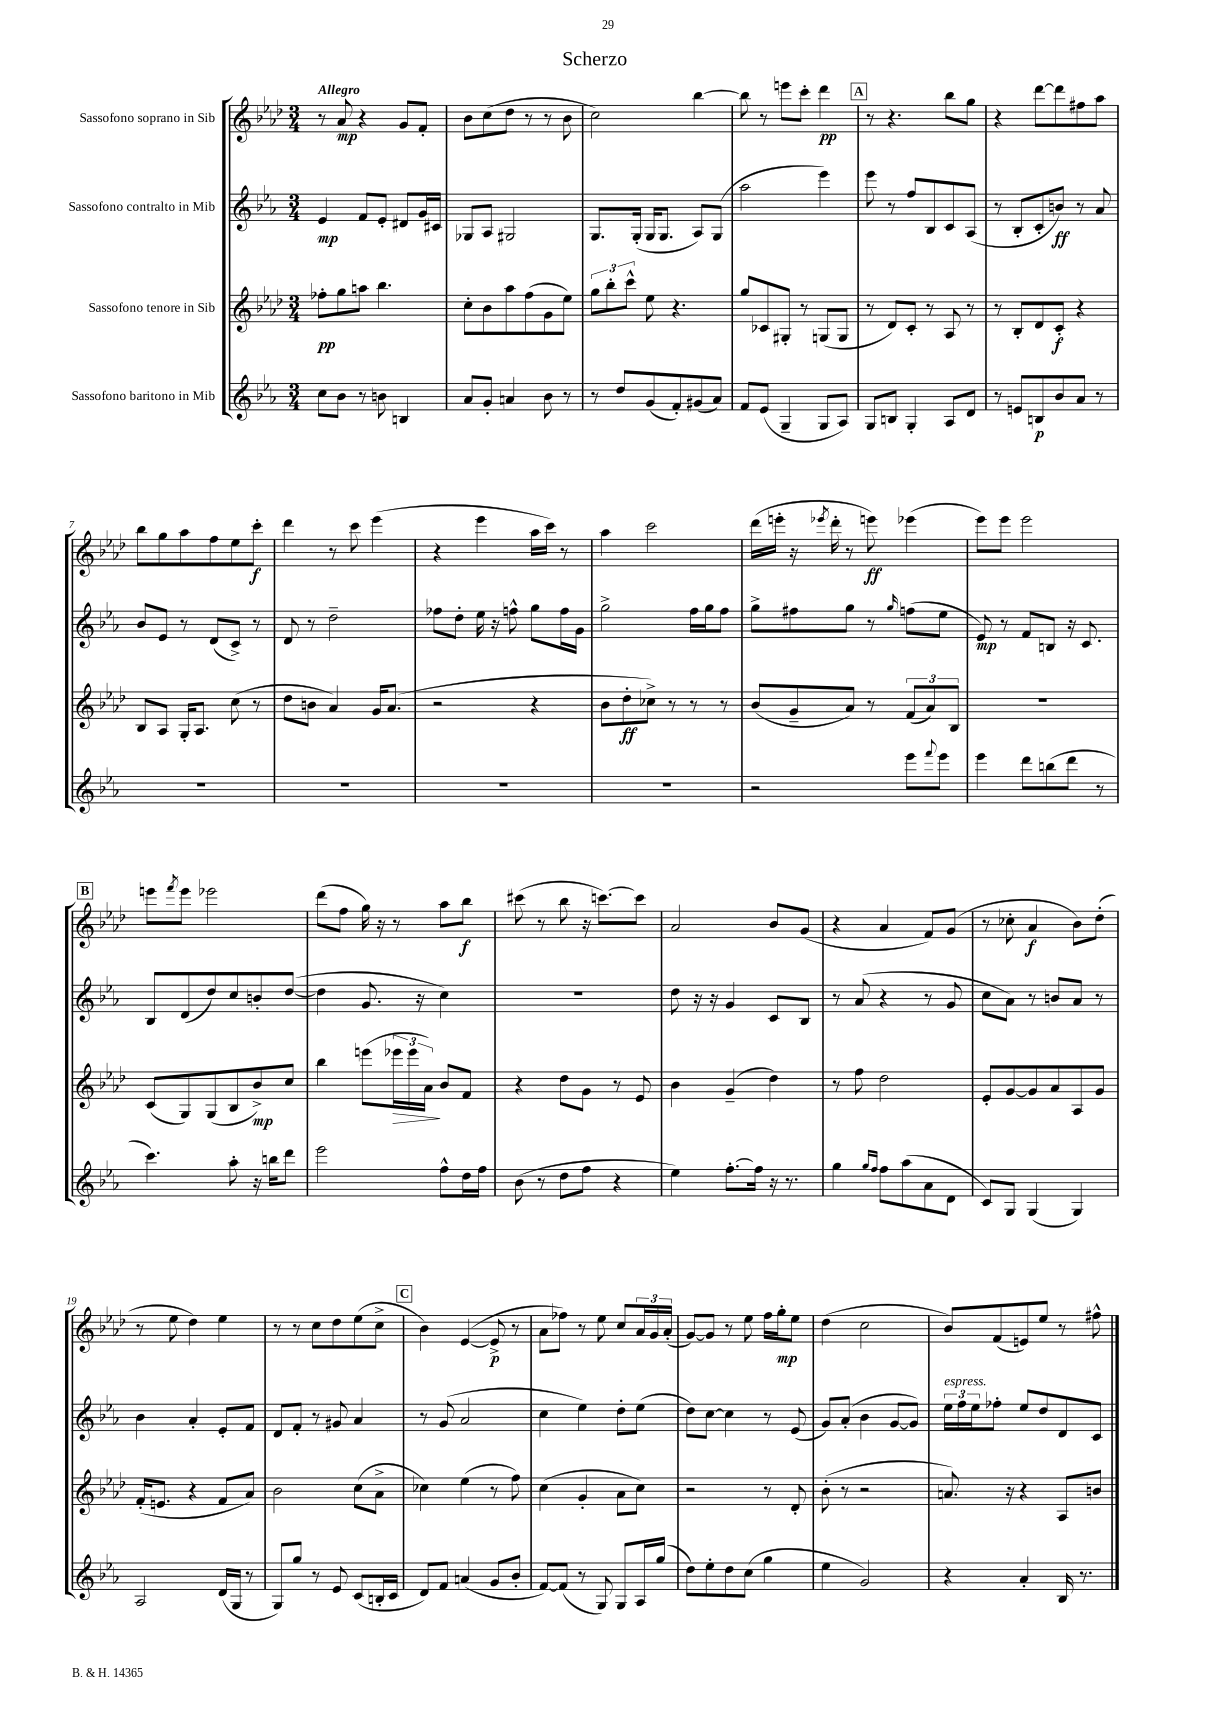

**kern	**dynam	**kern	**dynam	**kern	**dynam	**kern	**dynam
*part4	*part4	*part3	*part3	*part2	*part2	*part1	*part1
*staff4	*staff4	*staff3	*staff3	*staff2	*staff2	*staff1	*staff1
*I"Sassofono baritono in Mib	*	*I"Sassofono tenore in Sib	*	*I"Sassofono contralto in Mib	*	*I"Sassofono soprano in Sib	*
*clefG2	*	*clefG2	*	*clefG2	*	*clefG2	*
*k[b-e-a-]	*	*k[b-e-a-d-]	*	*k[b-e-a-]	*	*k[b-e-a-d-]	*
*M3/4	*	*M3/4	*	*M3/4	*	*M3/4	*
=1	=1	=1	=1	=1	=1	=1	=1
!	!	!	!	!	!	!LO:TX:a:B:t=Allegro	!
8cc\L	.	8ff-X'\L	pp	4e-/	mp	8r	.
8b-\J	.	8gg\	.	.	.	8a-/	mp
8r	.	8aan\J	.	8f/L	.	4r	.
8bn\	.	4.bb-\	.	8e-'/J	.	.	.
4Bn/	.	.	.	8d#X/L	.	8g/L	.
.	.	.	.	16g/L	.	8f'/J	.
.	.	.	.	16c#X/JJ	.	.	.
=2	=2	=2	=2	=2	=2	=2	=2
8a-/L	.	8cc'\L	.	8G-X/L	.	8b-\L	.
8g'/J	.	8b-\	.	8A-/J	.	(8cc\	.
4an/	.	8aa-\	.	2G#X/	.	8dd-\J	.
.	.	(8ff\	.	.	.	8r	.
8b-\	.	8g\	.	.	.	8r	.
8r	.	8ee-\J)	.	.	.	8b-\	.
=3	=3	=3	=3	=3	=3	=3	=3
8r	.	12gg\L	.	8.G/L	.	2cc\)	.
.	.	12bb-'\	.	.	.	.	.
8dd/L	.	.	.	.	.	.	.
.	.	12ccc^^\J	.	.	.	.	.
.	.	.	.	(16G'/Jk	.	.	.
(8g/	.	8ee-\	.	16G/KL	.	.	.
.	.	.	.	8.G/J	.	.	.
8f'/)	.	4.r	.	.	.	.	.
(8g#X/	.	.	.	8A-/L)	.	[4bb-\	.
8a-/J)	.	.	.	(8G/J	.	.	.
=4	=4	=4	=4	=4	=4	=4	=4
8f/L	.	8gg/L	.	2aa-\	.	8bb-\]	.
(8e-/J	.	8c-X/	.	.	.	8r	.
4G~/	.	8G#X'/J	.	.	.	8eeen\L	.
.	.	8r	.	.	.	8ccc'\J	.
8G/L	.	(8Gn/L	.	4eee-\)	.	4ddd-\	pp
8A-/J)	.	8G/J	.	.	.	.	.
!!LO:REH:place=s1:t=A
=5	=5	=5	=5	=5	=5	=5	=5
8G/L	.	8r	.	8eee-\	.	8r	.
8Bn/J	.	8d-/L)	.	8r	.	4.r	.
4G'/	.	8c'/J	.	8ff/L	.	.	.
.	.	8r	.	8B-/	.	.	.
8A-/L	.	8A-/	.	8c/	.	8bb-\L	.
8d/J	.	8r	.	(8A-/J	.	8gg\J	.
=6	=6	=6	=6	=6	=6	=6	=6
8r	.	8r	.	8r	.	4r	.
8en/L	.	8B-'/L	.	8B-'/L	.	.	.
8Bn/	p	8d-/	.	8c'/	.	[8ddd-\L	.
8b-/	.	8c'/J	f	8bn/J)	ff	8ddd-\]	.
8a-/J	.	4r	.	8r	.	8ff#X\	.
8r	.	.	.	8a-/	.	8aa-\J	.
!!LO:LB:g=z
=7	=7	=7	=7	=7	=7	=7	=7
2.r	.	8B-/L	.	8b-/L	.	8bb-\L	.
.	.	8A-/J	.	8e-/J	.	8gg\	.
.	.	16G'/KL	.	8r	.	8aa-\	.
.	.	8.A-/J	.	.	.	.	.
.	.	.	.	(8d/L	.	8ff\	.
.	.	(8cc\	.	8c^/J)	.	8ee-\	.
.	.	8r	.	8r	.	8ccc'\J	f
=8	=8	=8	=8	=8	=8	=8	=8
2.r	.	8dd-\L	.	8d/	.	4ddd-\	.
.	.	8bn\J	.	8r	.	.	.
.	.	4a-/)	.	2dd~\	.	8r	.
.	.	.	.	.	.	8ccc\	.
.	.	16g/KL	.	.	.	(4eee-\	.
.	.	(8.a-/J	.	.	.	.	.
=9	=9	=9	=9	=9	=9	=9	=9
2.r	.	2r	.	8ff-X\L	.	4r	.
.	.	.	.	8dd'\J	.	.	.
.	.	.	.	16ee-\	.	4eee-\	.
.	.	.	.	16r	.	.	.
.	.	.	.	8ffn^^\	.	.	.
.	.	4r	.	8gg\L	.	16aa-\LL	.
.	.	.	.	.	.	16ccc\JJ)	.
.	.	.	.	16ff\L	.	8r	.
.	.	.	.	16g\JJ	.	.	.
=10	=10	=10	=10	=10	=10	=10	=10
2.r	.	8b-\L	.	2gg^\	.	4aa-\	.
.	.	8dd-'\	ff	.	.	.	.
.	.	8cc-X^\J)	.	.	.	2ccc\	.
.	.	8r	.	.	.	.	.
.	.	8r	.	16ff\LL	.	.	.
.	.	.	.	16gg\J	.	.	.
.	.	8r	.	8ff\J	.	.	.
=11	=11	=11	=11	=11	=11	=11	=11
2r	.	(8b-/L	.	8gg^\L	.	(16ddd-\LL	.
.	.	.	.	.	.	16eeen'\JJ	.
.	.	8g~/	.	8ff#X\	.	16r	.
.	.	.	.	.	.	8qeee-X/	.
.	.	.	.	.	.	16ddd-'\	.
.	.	8a-/J)	.	8gg\J	.	8r	.
.	.	8r	.	8r	.	8eeen\)	ff
.	.	.	.	16qqgg/	.	.	.
8eee-\L	.	(12f/L	.	(8ffn\L	.	(4eee-X\	.
.	.	12a-/)	.	.	.	.	.
8qqfff/	.	.	.	.	.	.	.
8eee-\J	.	.	.	8ee-\J	.	.	.
.	.	12B-/J	.	.	.	.	.
=12	=12	=12	=12	=12	=12	=12	=12
4eee-\	.	2.r	.	8e-/)	mp	8eee-\L)	.
.	.	.	.	8r	.	8eee-\J	.
8ddd\L	.	.	.	8f/L	.	2eee-\	.
(8bbn\	.	.	.	8Bn/J	.	.	.
8ddd\J	.	.	.	16r	.	.	.
.	.	.	.	8.c/	.	.	.
8r	.	.	.	.	.	.	.
!!LO:LB:g=z
!!LO:REH:place=s1:t=B
=13	=13	=13	=13	=13	=13	=13	=13
4.ccc\)	.	(8c/L	.	8B-/L	.	8eeen\L	.
.	.	.	.	.	.	8qfff/	.
.	.	8G/)	.	(8d/	.	8eee\J	.
.	.	(8G/	.	8dd/)	.	2eee-X\	.
8aa-'\	.	8B-/	.	8cc/	.	.	.
16r	.	8b-^/)	mp	8bn'/	.	.	.
16bbn\KL	.	.	.	.	.	.	.
8ddd\J	.	8cc/J	.	([8dd/J	.	.	.
=14	=14	=14	=14	=14	=14	=14	=14
2eee-\	.	4bb-\	.	4dd\]	.	(8ddd-\L	.
.	.	.	.	.	.	8ff\J	.
.	.	(8eeen\L	.	8.g/	.	16gg\)	.
.	.	.	.	.	.	16r	.
!	!	!	!LO:HP:b	!	!	!	!
.	.	24eee-X\L	>	.	.	8r	.
.	.	24eee-\	.	.	.	.	.
.	.	.	.	16r	.	.	.
.	.	24a-\JJ)	.	.	.	.	.
8ff^^\L	.	8b-/L	]	4cc\)	.	8aa-\L	.
16dd\L	.	8f/J	.	.	.	8bb-\J	f
16ff\JJ	.	.	.	.	.	.	.
=15	=15	=15	=15	=15	=15	=15	=15
(8b-\	.	4r	.	2.r	.	(8ccc#X\	.
8r	.	.	.	.	.	8r	.
8dd\L	.	8dd-\L	.	.	.	8bb-\	.
8ff\J	.	8g\J	.	.	.	16r	.
.	.	.	.	.	.	[8.cccn\L)	.
4r	.	8r	.	.	.	.	.
.	.	8e-/	.	.	.	8ccc\J]	.
=16	=16	=16	=16	=16	=16	=16	=16
4ee-\)	.	4b-\	.	8dd\	.	2a-/	.
.	.	.	.	16r	.	.	.
.	.	.	.	16r	.	.	.
[8.ff'\L	.	(4g~/	.	4g/	.	.	.
16ff\Jk]	.	.	.	.	.	.	.
16r	.	4dd-\)	.	8c/L	.	8b-/L	.
8.r	.	.	.	.	.	.	.
.	.	.	.	8B-/J	.	(8g/J	.
=17	=17	=17	=17	=17	=17	=17	=17
4gg\	.	8r	.	8r	.	4r	.
.	.	8ff\	.	(8a-/	.	.	.
16qqgg/LL	.	.	.	.	.	.	.
16qqff/JJ	.	.	.	.	.	.	.
8ff\L	.	2dd-\	.	4r	.	4a-/	.
(8aa-\	.	.	.	.	.	.	.
8a-\	.	.	.	8r	.	8f/L)	.
8d\J	.	.	.	8g/	.	(8g/J	.
=18	=18	=18	=18	=18	=18	=18	=18
8c/L)	.	8e-'/L	.	8cc\L	.	8r	.
8G/J	.	[8g/	.	8a-\J)	.	8cc-X'\	.
(4G/	.	8g/]	.	8r	.	4a-/	f
.	.	8a-/	.	8bn/L	.	.	.
4G/)	.	8A-/	.	8a-/J	.	8b-\L)	.
.	.	8g/J	.	8r	.	(8dd-'\J	.
!!LO:LB:g=z
=19	=19	=19	=19	=19	=19	=19	=19
2A-/	.	(16f'/KL	.	4b-\	.	8r	.
.	.	8.en/J	.	.	.	.	.
.	.	.	.	.	.	8ee-\	.
.	.	4r	.	4a-'/	.	4dd-\)	.
(16d/LL	.	8f/L	.	8e-'/L	.	4ee-\	.
16G/JJ	.	.	.	.	.	.	.
8r	.	8a-/J)	.	8f/J	.	.	.
=20	=20	=20	=20	=20	=20	=20	=20
8G/L)	.	2b-\	.	8d/L	.	8r	.
8gg/J	.	.	.	8f'/J	.	8r	.
8r	.	.	.	8r	.	8cc\L	.
8e-/	.	.	.	8g#X/	.	8dd-\	.
(8c/L	.	(8cc\L	.	4a-/	.	(8ee-\	.
16Bn'/L	.	8a-^\J	.	.	.	8cc^\J	.
16c/JJ	.	.	.	.	.	.	.
!!LO:REH:place=s1:t=C
=21	=21	=21	=21	=21	=21	=21	=21
8d/L)	.	4cc-X\)	.	8r	.	4b-\)	.
8f/J	.	.	.	(8g/	.	.	.
(4an/	.	(4ee-\	.	2a-/	.	([4e-/	.
8g/L	.	8r	.	.	.	8e-^/]	p
8b-'/J	.	8ff\)	.	.	.	8r	.
=22	=22	=22	=22	=22	=22	=22	=22
[8f/L)	.	(4cc\	.	4cc\	.	8a-\L	.
(8f/J]	.	.	.	.	.	8ff-X\J)	.
8r	.	4g'/	.	4ee-\)	.	8r	.
8G/)	.	.	.	.	.	8ee-\	.
8G/L	.	8a-\L	.	8dd'\L	.	8cc/L	.
16A-/L	.	8cc\J)	.	(8ee-\J	.	24a-/L	.
.	.	.	.	.	.	24g/	.
(16gg/JJ	.	.	.	.	.	.	.
.	.	.	.	.	.	(24a-'/JJ	.
=23	=23	=23	=23	=23	=23	=23	=23
8dd\L)	.	2r	.	8dd\L)	.	[8g/L)	.
8ee-'\	.	.	.	[8cc\J	.	8g/J]	.
8dd\	.	.	.	4cc\]	.	8r	.
(8cc\J	.	.	.	.	.	8ee-\	.
4gg\	.	8r	.	8r	.	16ff\LL	.
.	.	.	.	.	.	16gg'\J	mp
.	.	8d-'/	.	(8e-/	.	8ee-\J	.
=24	=24	=24	=24	=24	=24	=24	=24
4ee-\	.	(8b-'\	.	8g/L)	.	(4dd-\	.
.	.	8r	.	(8a-'/J	.	.	.
2g/)	.	2r	.	4b-\	.	2cc\	.
.	.	.	.	[8g/L	.	.	.
.	.	.	.	8g/J])	.	.	.
=25	=25	=25	=25	=25	=25	=25	=25
!	!	!	!	!LO:TX:a:i:t=espress.	!	!	!
4r	.	8.an/)	.	24ee-\LL	.	8b-/L)	.
.	.	.	.	24ff\	.	.	.
.	.	.	.	24ee-\J	.	.	.
.	.	.	.	8ff-X'\J	.	(8f/	.
.	.	16r	.	.	.	.	.
4a-'/	.	4r	.	8ee-/L	.	8en/)	.
.	.	.	.	8dd/	.	8ee-/J	.
16B-/	.	8A-/L	.	8d/	.	8r	.
8.r	.	.	.	.	.	.	.
.	.	8bn/J	.	8c/J	.	8ff#X^^\	.
==	==	==	==	==	==	==	==
*-	*-	*-	*-	*-	*-	*-	*-
